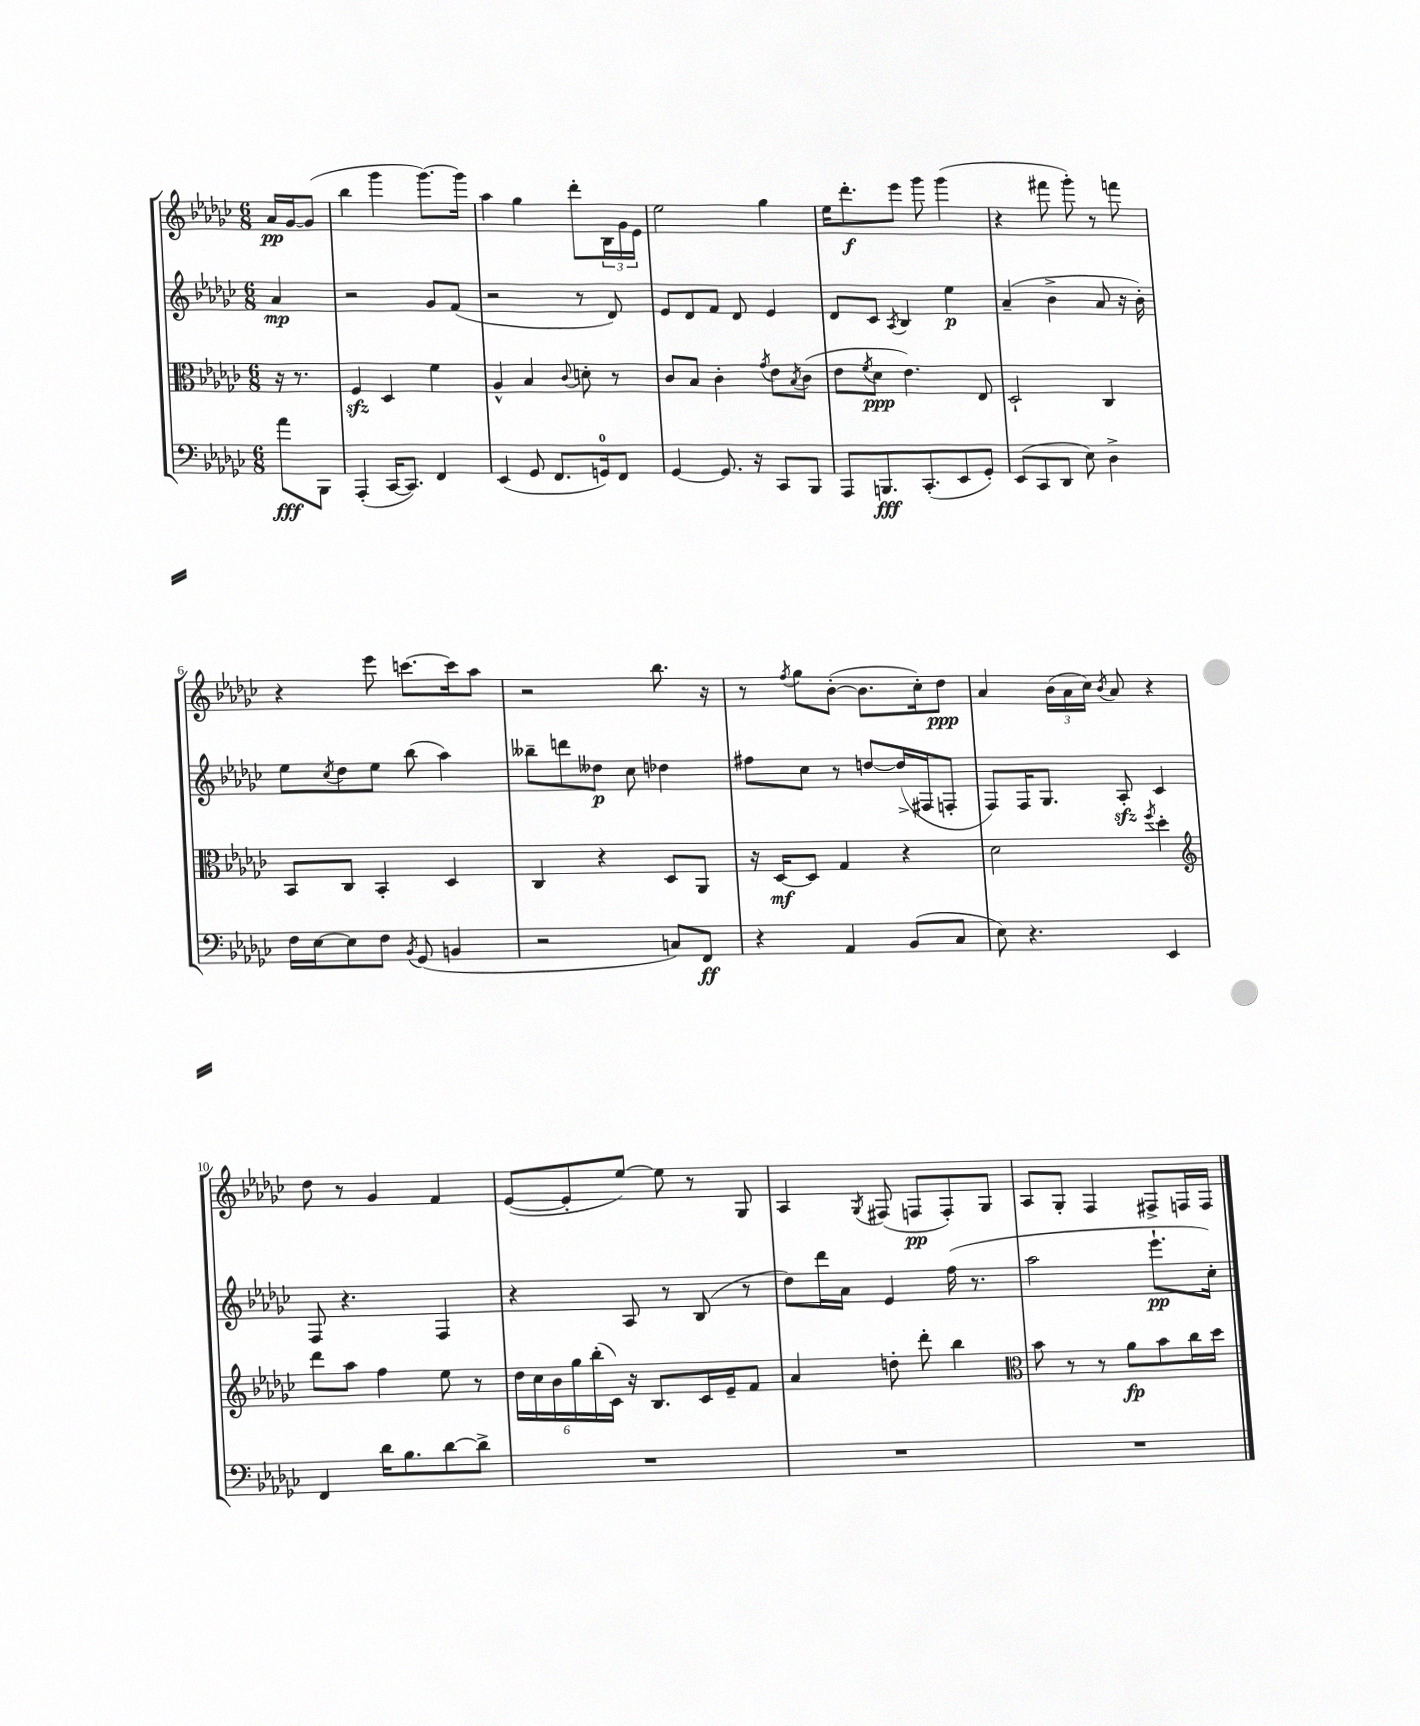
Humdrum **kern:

**kern	**kern	**kern	**kern
*staff4	*staff3	*staff2	*staff1
*clefF4	*clefC3	*clefG2	*clefG2
*k[b-e-a-d-g-c-]	*k[b-e-a-d-g-c-]	*k[b-e-a-d-g-c-]	*k[b-e-a-d-g-c-]
*M6/8	*M6/8	*M6/8	*M6/8
8a-	16r	4a-	16a-
.	8.r	.	[16g-
8BBB-	.	.	(8g-]
=	=	=	=
(4AAA-'	4F	2r	4bb-
[16CC-	4D-	.	4ggg-
8.CC-])	.	.	.
4FF	4f	8g-	[8.ggg-)
.	.	(8f	.
.	.	.	16ggg-]
=	=	=	=
(4EE-	4A-^^	2r	4aa-
8GG-	4B-	.	4gg-
8.FF	.	.	.
.	8qqc-	.	.
.	8d'	8r	8ddd-'
16GG)	.	.	.
8FF	8r	8d-)	24B-
.	.	.	24g-
.	.	.	24e-
=	=	=	=
[4GG-	8c-	8e-	2ee-
.	8B-	8d-	.
8.GG-]	4c-'	8f	.
.	.	8d-	.
16r	.	.	.
.	8qg-	.	.
8CC-	8e-	4e-	4gg-
.	8qB-	.	.
8BBB-	(8c-	.	.
=	=	=	=
8AAA-	8e-	8d-	16ee-
.	.	.	8.ddd-'
.	8qf	.	.
8.BBB	8d-	8c-	.
.	.	8qA-	.
.	4.e-)	4B-	8eee-
(8.CC-'	.	.	.
.	.	.	8ggg-
8EE-	.	4ee-	(4ggg-
8GG-')	8E-	.	.
=	=	=	=
(8EE-	2D-`	(4a-~	4r
8CC-	.	.	.
8DD-	.	4b-^	8fff#
8E-)	.	.	8ggg-')
4D-^	4C-	8a-	8r
.	.	16r	8fff
.	.	16b-')	.
=	=	=	=
16F	8BB-	8ee-	4r
[16E-	.	.	.
.	.	8qcc-	.
8E-]	8C-	8dd-	.
8F	4BB-'	8ee-	8eee-
8qBB-	.	.	.
(8GG-	.	(8bb-	[8.ccc
4BB	4D-	4aa-)	.
.	.	.	16ccc]
.	.	.	8aa-
=	=	=	=
2r	4C-	8bb--~	2r
.	.	8ddd	.
.	4r	8dd--	.
.	.	8cc-	.
8C)	8D-	4dd-	8.bb-
8FF	8AA-	.	.
.	.	.	16r
=	=	=	=
4r	16r	8ff#	8r
.	[16D-	.	.
.	.	.	8qff
.	8D-]	8cc-	8gg-
4AA-	4G-	8r	([8b-'
.	.	[8dd	8.b-]
(8BB-	4r	(16dd^]	.
.	.	16F#	16cc-')
8C-	.	8F'	8dd-
=	=	=	=
8E-)	2d-	8F)	4a-
4.r	.	16F	.
.	.	8.G-	.
.	.	.	(24b-
.	.	.	24a-
.	.	.	24cc-)
.	.	.	8qb-
.	.	8A-'	8a-
.	8qff	.	.
4EE-	4dd-'	4c-	4r
=	=	=	=
*	*clefG2	*	*
4FF	8ddd-	8F	8dd-
.	8aa-	4.r	8r
16d-	4ff	.	4g-
8.B-	.	.	.
[8d-	8ee-	4F	4f
8d-^]	8r	.	.
=	=	=	=
2.r	24dd-	4r	([8e-
.	24cc-	.	.
.	24b-	.	.
.	24gg-	.	8e-']
.	(24bb-'	.	.
.	24c-)	.	.
.	16r	8A-	[8ee-)
.	8.B-	.	.
.	.	8r	8ee-]
.	16c-	(8B-	8r
.	16e-~	.	.
.	8f	8r	8G-
=	=	=	=
2.r	4a-	8dd-)	4A-
.	.	16ddd-	.
.	.	16a-	.
.	.	.	8qG-
.	8dd'	4e-	(8F#
.	8ddd-'	.	8F
.	4bb-	(16ff	8F')
.	.	8.r	.
.	.	.	8G-
=	=	=	=
*	*clefC3	*	*
2.r	8b-	2aa-	8A-
.	8r	.	8G-'
.	8r	.	4F
.	8a-	.	.
.	8b-	8.eee-`	8F#^
.	16cc-	.	16F
.	16dd-	16cc-')	16F
==	==	==	==
*-	*-	*-	*-
